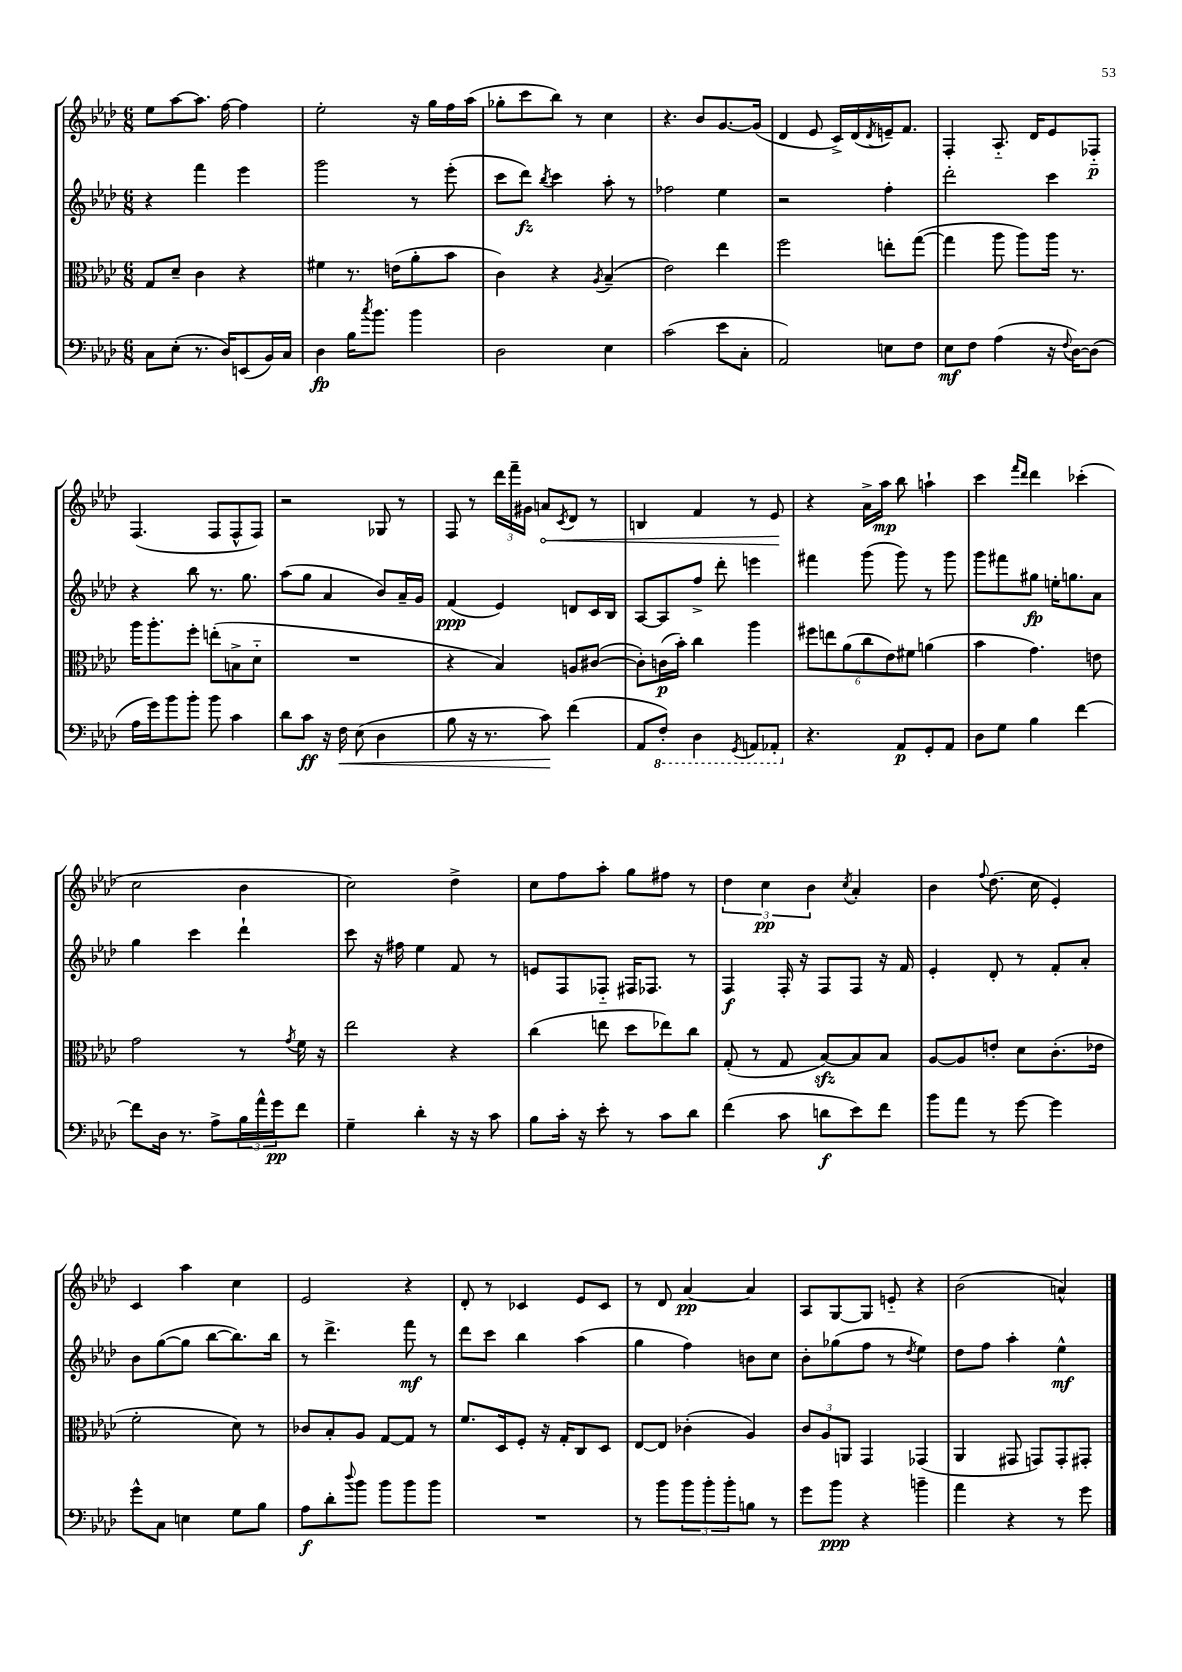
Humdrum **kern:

**kern	**kern	**kern	**kern
*staff4	*staff3	*staff2	*staff1
*clefF4	*clefC3	*clefG2	*clefG2
*k[b-e-a-d-]	*k[b-e-a-d-]	*k[b-e-a-d-]	*k[b-e-a-d-]
*M6/8	*M6/8	*M6/8	*M6/8
8C	8G	4r	8ee-
(8E-'	8d-~	.	[8aa-
8.r	4c	4fff	8.aa-]
16D-)	.	.	[16ff
(8EE	4r	4eee-	4ff]
16BB-)	.	.	.
16C	.	.	.
=	=	=	=
4D-	4f#	2ggg	2ee-'
16B-	8.r	.	.
8qcc	.	.	.
8.b-	.	.	.
.	(16e	.	.
4b-	8a-'	8r	16r
.	.	.	16gg
.	8b-	(8eee-'	16ff
.	.	.	(16aa-
=	=	=	=
2D-	4c)	8ccc	8gg-'
.	.	8ddd-)	8ccc
.	.	8qbb-	.
.	4r	4ccc	8bb-)
.	.	.	8r
.	8qA-	.	.
4E-	(4B-~	8aa-'	4cc
.	.	8r	.
=	=	=	=
(2c	2e-)	2ff-	4.r
.	.	.	8b-
8e-	4ee-	4ee-	[8.g
8C'	.	.	.
.	.	.	(16g]
=	=	=	=
2AA-)	2ff	2r	4d-
.	.	.	8e-
.	.	.	16c^)
.	.	.	(16d-
.	.	.	8qd-
8E	8ee'	4ff'	16e~)
.	.	.	8.f
8F	([8gg	.	.
=	=	=	=
8E-	4gg]	2ddd-'	4F'
8F	.	.	.
(4A-	8aa-	.	8.A-'~
.	8aa-)	.	.
.	.	.	16d-
16r	16aa-	4ccc	8e-
8qqF	.	.	.
[16D-)	8.r	.	.
(8D-]	.	.	8F-'~
=	=	=	=
16A-	16aa-	4r	(4.F
16g)	8.aa-'	.	.
8b-	.	.	.
8b-'	8ff'	8bb-	.
8b-	(8ee'	8.r	8F
4c	8B^	.	8F^^
.	.	8.gg	.
.	8d-'~	.	8F)
=	=	=	=
8d-	2.r	(8aa-	2r
8c	.	8gg	.
16r	.	4a-	.
16F	.	.	.
(8E-	.	.	.
4D-	.	8b-)	8G-
.	.	16a-~	8r
.	.	16g	.
=	=	=	=
8B-	4r	(4f	8F
16r	.	.	8r
8.r	.	.	.
.	4B-)	4e-)	24ddd-
.	.	.	24fff~
.	.	.	24g#
8c)	.	.	8a
.	.	.	8qc
(4f	8A	8d	8d-
.	([8c#	16c	8r
.	.	16B-	.
=	=	=	=
8AA-	8c#'])	[8A-	4B
8FF')	(16c	8A-]	.
.	16b-')	.	.
4DD-	4cc	8ff^	4f
.	.	8ddd-'	.
8qGGG	.	.	.
8AAA	4aa-	4eee	8r
8AAA-'	.	.	8e-
=	=	=	=
4.r	12ff#	4fff#	4r
.	12ee	.	.
.	(12a-	.	.
.	12cc	(8ggg	16a-^
.	.	.	16aa-
.	12e-)	.	.
8AA-	.	8ggg)	8bb-
.	12f#	.	.
8GG'	(4a	8r	4aa`
8AA-	.	8ggg	.
=	=	=	=
8D-	4b-	8ggg	4ccc
8G	.	8fff#	.
.	.	.	16qqfff
.	.	.	16qqddd-
4B-	4.g)	8gg#	4ddd-
.	.	16ee'	.
.	.	8.gg	.
[4f	.	.	(4ccc-'
.	8e	8a-	.
=	=	=	=
8f]	2g	4gg	2cc
16D-	.	.	.
8.r	.	.	.
.	.	4ccc	.
8A-^	.	.	.
24B-	8r	4ddd-`	4b-
24a-^^	.	.	.
24g	.	.	.
.	8qg	.	.
8f	16f	.	.
.	16r	.	.
=	=	=	=
4G~	2ee-	8ccc	2cc)
.	.	16r	.
.	.	16ff#	.
4d-'	.	4ee-	.
16r	4r	8f	4dd-^
16r	.	.	.
8c	.	8r	.
=	=	=	=
8B-	(4cc	8e	8cc
16c'	.	8F	8ff
16r	.	.	.
8e-'	8ee	8F-'~	8aa-'
8r	8dd-	16F#	8gg
.	.	8.F-	.
8c	8ee-)	.	8ff#
8d-	8cc	8r	8r
=	=	=	=
(4f	(8G'	4F	6dd-
.	8r	.	.
.	.	.	6cc
8c	8G	16F'	.
.	.	16r	.
.	.	.	6b-
8d	[8B-)	8F	.
.	.	.	8qcc
8e-)	8B-]	8F	4a-'
8f	8B-	16r	.
.	.	16f	.
=	=	=	=
8b-	[8A-	4e-'	4b-
8a-	8A-]	.	.
.	.	.	8qqff
8r	8e'	8d-'	(8.dd-
[8g	8d-	8r	.
.	.	.	16cc
4g]	(8.c'	8f'	4e-')
.	.	8a-'	.
.	16e-	.	.
=	=	=	=
8g^^	2f'	8b-	4c
8C	.	([8gg	.
4E	.	8gg]	4aa-
.	.	[8bb-	.
8G	8d-)	8.bb-])	4cc
8B-	8r	.	.
.	.	16bb-	.
=	=	=	=
8A-	8c-	8r	2e-
8d-'	8B-'	4.ddd-^	.
8qqdd-	.	.	.
8b-	8A-	.	.
8b-	[8G	.	.
8b-	8G]	8fff	4r
8b-	8r	8r	.
=	=	=	=
2.r	8.f	8ddd-	8d-'
.	.	8ccc	8r
.	16D-	.	.
.	8F'	4bb-	4c-
.	16r	.	.
.	16G'	.	.
.	8C	(4aa-	8e-
.	8D-	.	8c-
=	=	=	=
8r	[8E-	4gg	8r
8b-	8E-]	.	8d-
12b-	(4c-'	4ff)	[4a-
12b-'	.	.	.
12b-'	.	.	.
8B	4A-)	8b	4a-]
8r	.	8cc	.
=	=	=	=
8g	12c	8b-'	8A-
.	12A-	.	.
8b-	.	(8gg-	[8G
.	12AA	.	.
4r	4GG	8ff	8G]
.	.	8r	8e'~
.	.	8qdd-	.
4b~	(4GG-	4ee-)	4r
=	=	=	=
4a-	4AA-	8dd-	(2b-
.	.	8ff	.
4r	8GG#	4aa-'	.
.	8GG)	.	.
8r	8GG'	4ee-^^	4a^^)
8g	8GG#'	.	.
==	==	==	==
*-	*-	*-	*-
